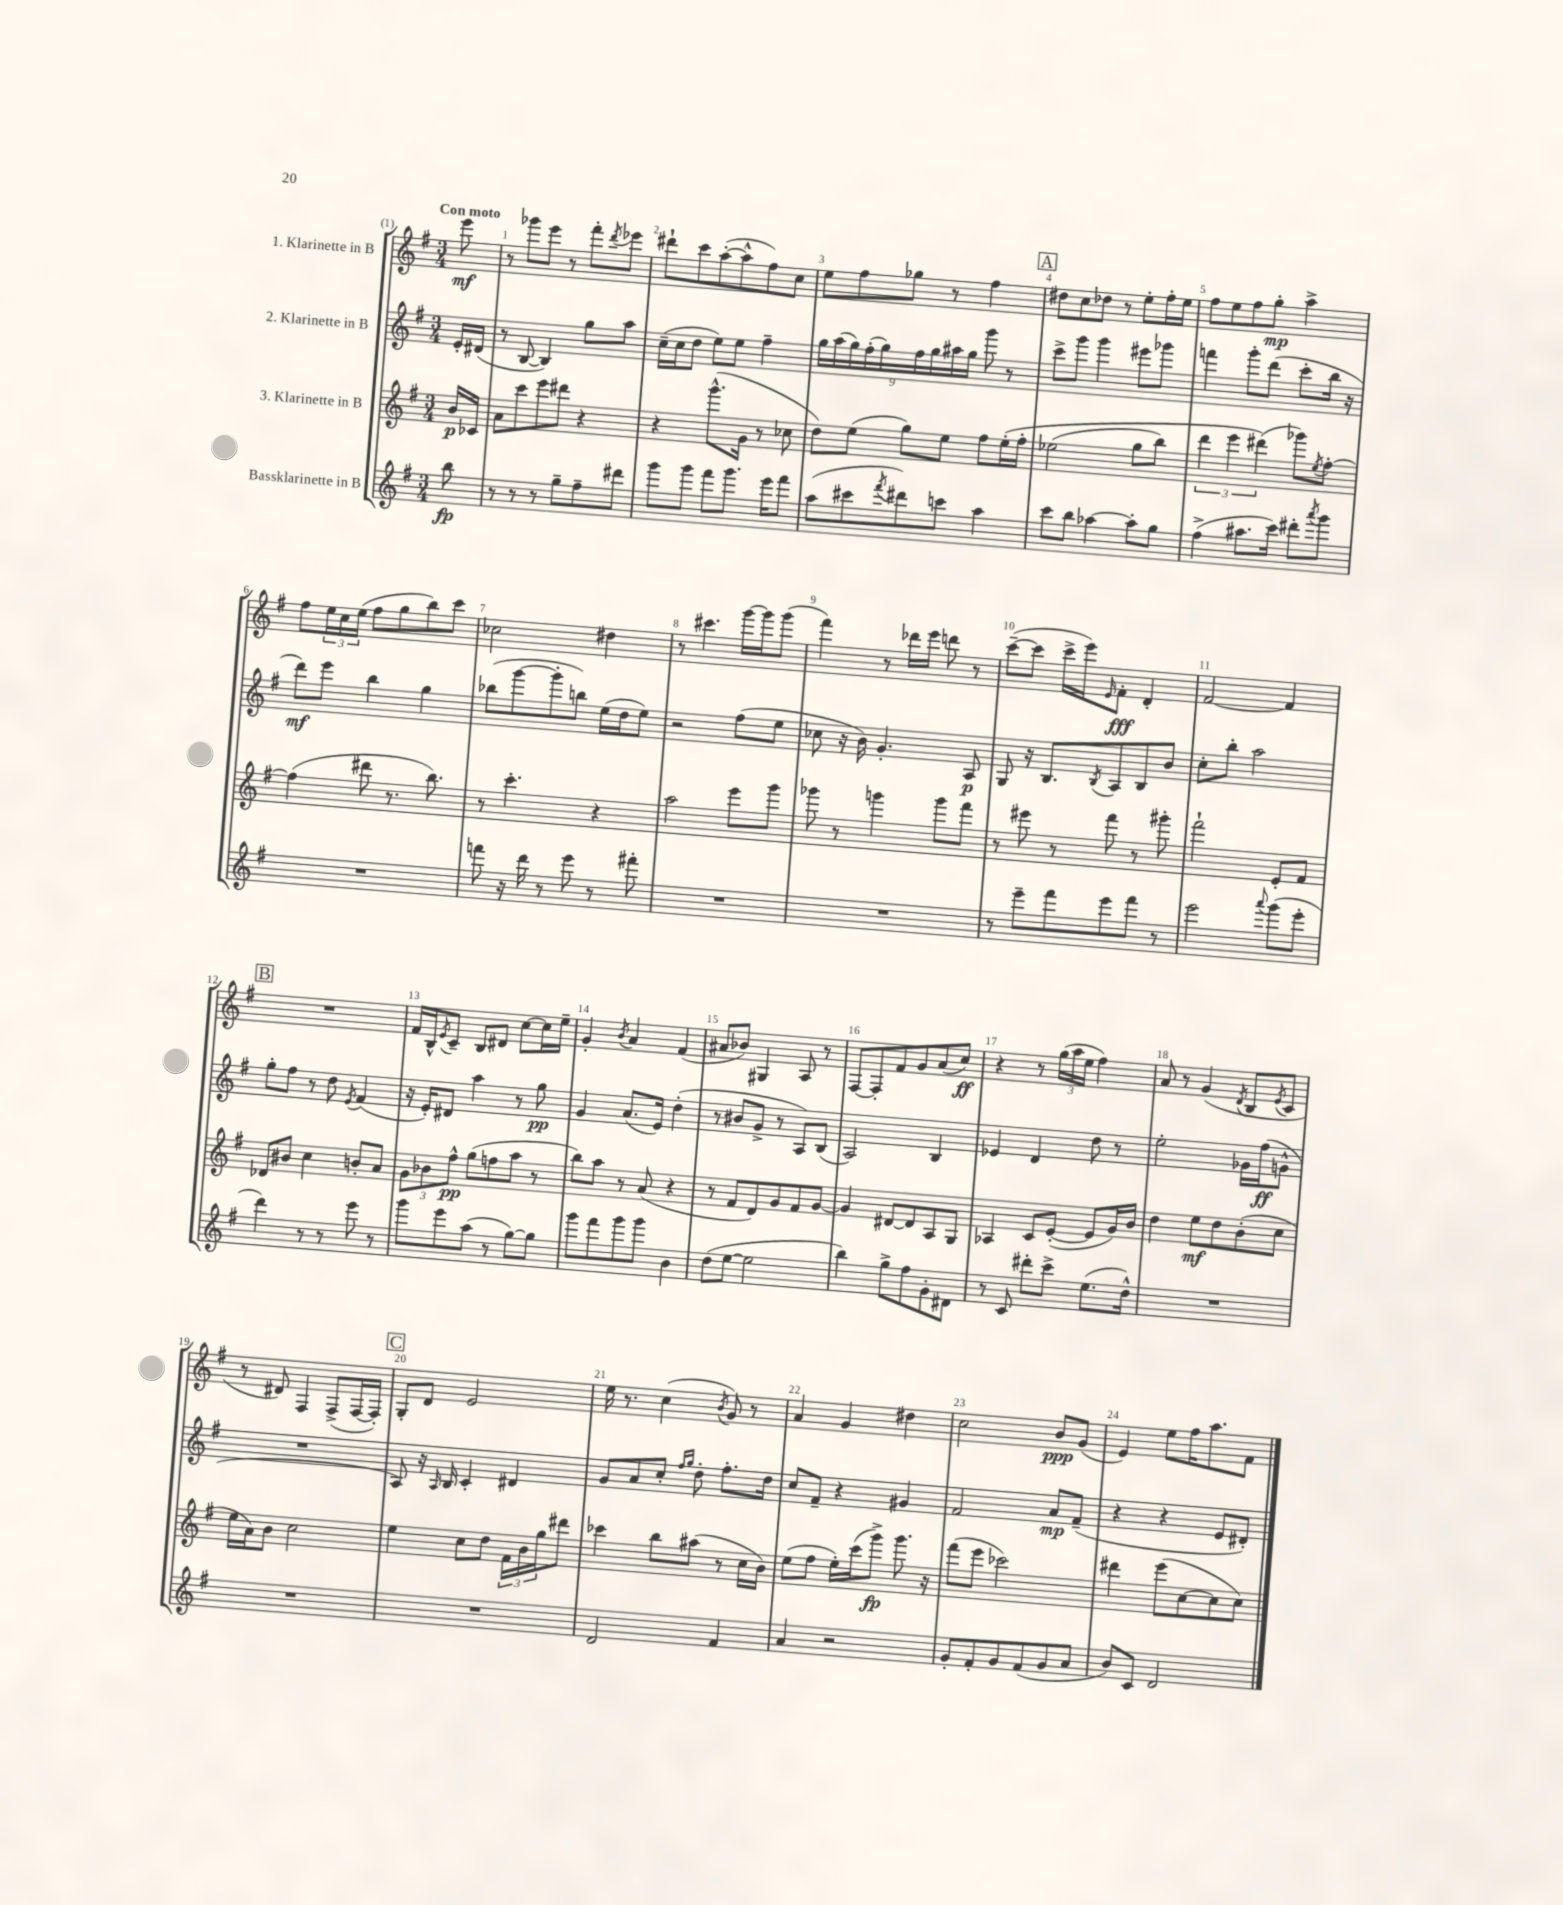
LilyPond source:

<<
\new StaffGroup <<
\new Staff = "s0" \with { instrumentName = "1. Klarinette in B" } {
    \clef treble \key g \major \numericTimeSignature \time 3/4 \partial 8 \tempo "Con moto"
    e'''8\mf |
    r8 ges'''8 e'''8 r8 fis'''8-. \acciaccatura { d'''8 } ees'''8 |
    dis'''8-! c'''8 a''8~-.( a''8-^ fis''8) c''8 |
    e''8 fis''8 ges''8 r8 fis''4 |
    \mark \markup { \box "A" } dis''8 c''8 des''8 r8 e''8-. fis''16-. e''16 |
    fis''8 e''8 fis''8 g''8-.\mp a''4-> |
    fis''8 \tuplet 3/2 { e''16 c''16 e''16( } fis''8 g''8 b''8) c'''8 |
    ces''2 dis''4 |
    r8 cis'''4. g'''16~ g'''16 g'''8( |
    fis'''4) r8 des'''16 e'''16 d'''8 r8 |
    c'''8~--( c'''8 c'''16-> e'''16) \grace { e'16 } fis'8-.\fff d'4-. |
    fis'2~ fis'4 |
    \mark \markup { \box "B" } R2. |
    fis'16 b16-^ \acciaccatura { e'8 } c'8-- b8 dis'8 c''8~ c''16 e''16-- |
    g'4-. \acciaccatura { b'8 } a'4 fis'4( |
    ais'8 bes'8) gis4 a8 r8 |
    fis8~ fis8-. fis'8 g'8 a'8( c''8\ff) |
    r4 r8 \tuplet 3/2 { g''16( a''16 e''16 } fis''4) |
    a'8 r8 g'4( \acciaccatura { d'8 } b8 \acciaccatura { e'8 } c'8 |
    r8 dis'8) fis4 fis8->( fis16~ fis16-.) |
    \mark \markup { \box "C" } g8-. d'8 e'2 |
    e''16 r8. c''4( \acciaccatura { b'8 } g'8) r8 |
    a'4 g'4 dis''4 |
    c''2 b'8\ppp g'8( |
    e'4) e''8 fis''16 a''8. fis'8 \bar "|." |
}
\new Staff = "s1" \with { instrumentName = "2. Klarinette in B" } {
    \clef treble \key g \major \numericTimeSignature \time 3/4 \partial 8
    e'16-. dis'16( |
    r8 b8~ b4) g''8 a''8 |
    c''16--( c''16 d''8 e''8) e''8 fis''4-- |
    \tuplet 9/8 { g''16 a''16( g''16) fis''16-.( g''16) fis''16 g''16 ais''16 g''16 } g'''8 r8 |
    \mark \markup { \box "A" } c'''8-> g'''8 g'''4 eis'''8 ges'''8 |
    f'''4 g'''8-. d'''8( c'''8-. b''16 r16 |
    d'''8\mf) e'''8 b''4 g''4 |
    bes''8( g'''8~ g'''8-. b''8) e''16( d''16 e''8) |
    r2 fis''8( e''8 |
    ces''8 r16 b'16) g'4.-. a8\p |
    g8 r16 b8. \acciaccatura { b8 } a8 b8 b'8 |
    c''8-. b''8-. a''2 |
    \mark \markup { \box "B" } g''8-. fis''8 r8 d''8 \acciaccatura { e'8 } fis'4( |
    r16 e'16-.) dis'8 a''4 r8 g''8\pp |
    g'4 a'8.( e'16) d''4-.( |
    r8 bis'8 g'8-> r8 a8) b8( |
    a2) b4 |
    ees'4 d'4 d''8 r8 |
    e''2-. ges'16 fis''16\ff( g'8-^ |
    R2. |
    \mark \markup { \box "C" } a8) r16 \grace { a16 } b16 c'4-. dis'4 |
    g'8 a'8 c''8-. \grace { fis''16 g''16 } d''8-. fis''8.-. d''16 |
    c''8 fis'8-- r4 gis'4 |
    fis'2 a'8\mp fis'8--( |
    r4 r4 e'8 dis'8-.) \bar "|." |
}
\new Staff = "s2" \with { instrumentName = "3. Klarinette in B" } {
    \clef treble \key g \major \numericTimeSignature \time 3/4 \partial 8
    b'16\p ces'16 |
    a'8 c'''8 e'''8 dis'''8 r4 |
    r4 g'''8.-^( g'16 r8 ces''8 |
    d''8) e''8( g''8) e''8 fis''8 e''16-.\( fis''16-. |
    \mark \markup { \box "A" } ees''2( g''8 b''8) |
    \tuplet 3/2 { d'''4 e'''4 dis'''4(\) } ges'''8) \acciaccatura { e''8 } fis''8~-. |
    fis''4( dis'''8 r8. b''8.) |
    r8 c'''4.-. r4 |
    a''2 e'''8 g'''8 |
    ges'''8 r8 g'''4 g'''8 fis'''8 |
    r8 eis'''8 r8 fis'''8 r8 gis'''8-. |
    fis'''2-! e'8-. fis'8 |
    \mark \markup { \box "B" } des'8 bis'8 c''4 b'8-. a'8 |
    \tuplet 3/2 { g'8 bes'8 fis''8-^\pp } g''8( f''8 a''8 r8 |
    b''8) a''8 r8 a'8( r4 |
    r8 fis'8 d'8) g'8 fis'8 g'8~ |
    g'4 dis'8~ dis'8 a8 g8 |
    aes4 c'8 e'8~-.( e'8 g'16) b'16 |
    d''4 e''8\mf d''8 b'8-.( c''8 |
    e''16 a'16) b'8 c''2 |
    \mark \markup { \box "C" } e''4 c''8 d''8 \tuplet 3/2 { fis'16 b'16 g''16 } dis'''8 |
    ces'''4 b''8 ais''8( r8 c''16 b'16) |
    e''8( fis''8 e''16-.) c'''16( g'''8->\fp) g'''8. r16 |
    fis'''8( e'''8 ces'''2) |
    dis'''4 e'''8( c''8~ c''8 c''8) \bar "|." |
}
\new Staff = "s3" \with { instrumentName = "Bassklarinette in B" } {
    \clef treble \key g \major \numericTimeSignature \time 3/4 \partial 8
    b''8\fp |
    r8 r8 r8 g''8-- fis''8-- dis'''8 |
    g'''8 g'''8 fis'''8 g'''8. e'''16 fis'''8 |
    a''8( cis'''8 \acciaccatura { fis'''8 } dis'''8) c'''8 a''4 |
    \mark \markup { \box "A" } c'''8 b''8 aes''4~ aes''8-. g''8 |
    fis''4->( ais''8. c'''16) dis'''8-. \acciaccatura { a'''8 } g'''8 |
    R2. |
    f'''8 r16 d'''16 r8 e'''8 r8 fis'''8-. |
    R2. |
    R2. |
    r8 e'''8-- fis'''8 e'''8 fis'''8 r8 |
    e'''2 \appoggiatura { a'''8 } g'''8( e'''8-. |
    \mark \markup { \box "B" } d'''4) r8 r8 e'''8 r8 |
    g'''8 e'''8 a''8( r8 g''8~) g''8 |
    g'''8 fis'''8 g'''8 g'''8 b'4 |
    d''8( e''8~ e''2 |
    b''4) g''8-> fis''8 g'8-. dis'8 |
    r8 c'8 dis'''8-. c'''8-> e''8.( d''16-^) |
    R2. |
    R2. |
    \mark \markup { \box "C" } R2. |
    d'2 fis'4 |
    a'4 r2 |
    g'8-. fis'8-. g'8 fis'8( g'8 a'8 |
    b'8) c'8 d'2 \bar "|." |
}
>>
>>
\layout { \context { \Score \override BarNumber.break-visibility = ##(#f #t #t) barNumberVisibility = #all-bar-numbers-visible } }
